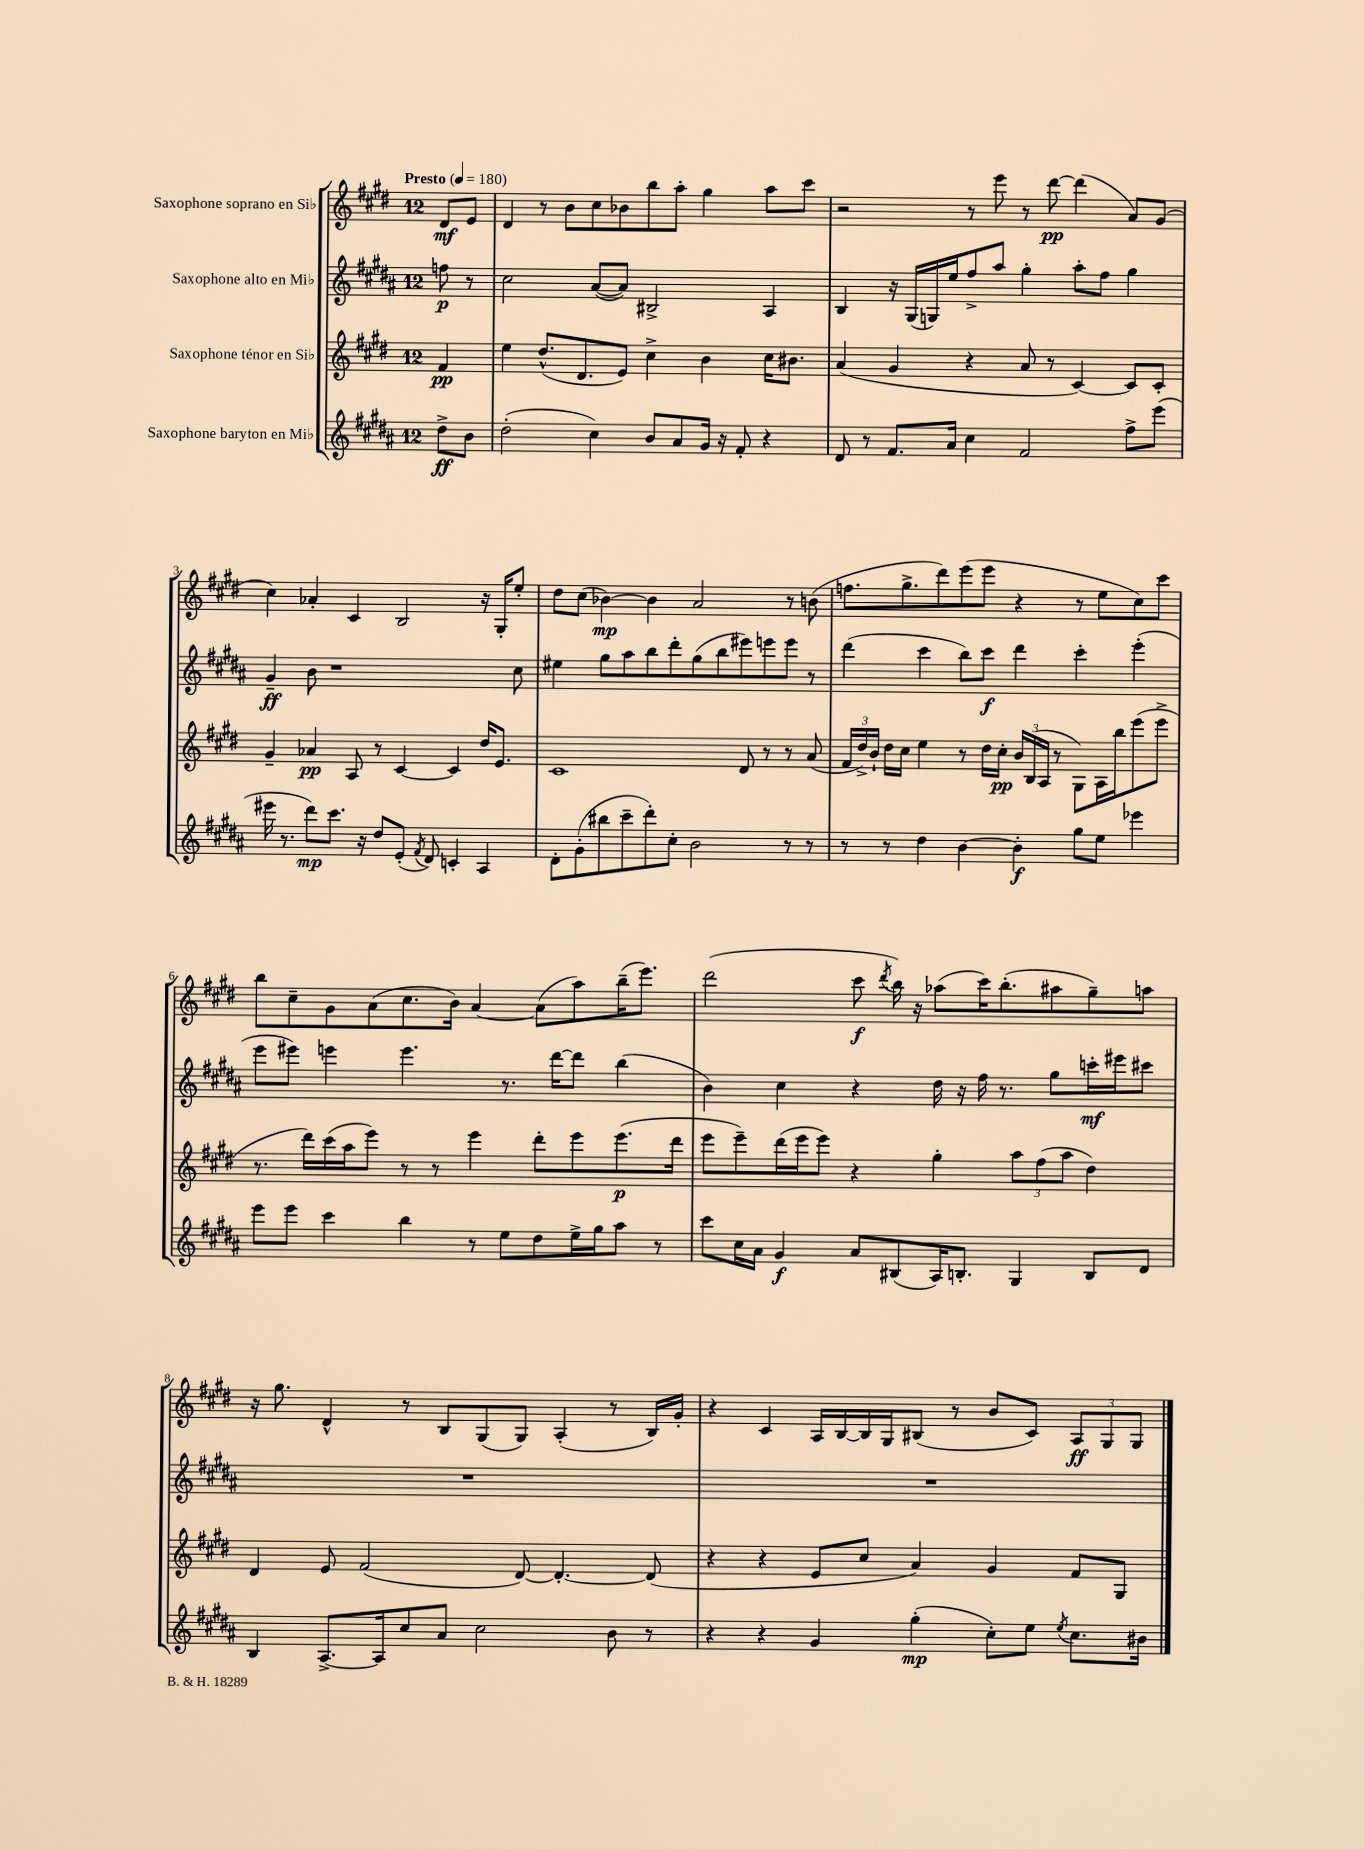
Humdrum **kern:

**kern	**kern	**kern	**kern
*staff4	*staff3	*staff2	*staff1
*clefG2	*clefG2	*clefG2	*clefG2
*k[f#c#g#d#a#]	*k[f#c#g#d#]	*k[f#c#g#d#a#]	*k[f#c#g#d#]
*M12/8	*M12/8	*M12/8	*M12/8
*MM180	*MM180	*MM180	*MM180
8dd#^\L	4f#/	8ff\	8d#/L
8b\J	.	8r	8e/J
=	=	=	=
(2dd#'\	4ee\	2cc#\	4d#/
.	(8.dd#^^/L	.	8r
.	.	.	8b\L
.	8.d#/	.	.
4cc#\)	.	([8a#/L	8cc#\
.	8e/J)	8a#/]J)	8b-\
8b/L	4cc#^\	2B#^/	8bb\
8a#/	.	.	8aa'\J
16g#/Jk	4b\	.	4gg#\
16r	.	.	.
8f#'/	.	.	.
4r	16cc#\LK	4A#/	8aa\L
.	8.b#\J	.	.
.	.	.	8ccc#\J
=	=	=	=
8d#/	(4a/	4B/	2r
8r	.	.	.
8.f#/L	4g#/	16r	.
.	.	(16G#/LL	.
.	.	16G/)	.
16a#/Jk	.	16ee/J	.
4cc#\	4r	8ff#^/	8r
.	.	8aa#/J	8eee\
2f#/	8a/	4gg#'\	8r
.	8r	.	[8ddd#\
.	[4c#/)	8aa#'\L	(4ddd#\]
.	.	8ff#\J	.
8ff#^\L	8c#/]L	4gg#\	8a/L)
(8eee\J	8c#'/J	.	(8g#/J
=	=	=	=
16eee#\	4g#~/	4g#~/	4cc#\)
8.r	.	.	.
8ddd#\L)	4a-/	8b\	4a-'/
8.ccc#\J	.	1r	.
.	8A/	.	4c#/
16r	.	.	.
8dd#/L	8r	.	.
(8e'/J	[4c#/	.	2B/
8qf#/	.	.	.
8d#/)	.	.	.
4c'/	4c#/]	.	.
4A#/	16dd#/LK	.	16r
.	8.e/J	.	16G#'/LK
.	.	8cc#\	8ee'/J
=	=	=	=
8d#'\L	1c#	4ee#\	8dd#\L
(8g#'\	.	.	(8cc#\J
8bb#\	.	8gg#\L	[4b-\)
8ccc#~\	.	8aa#\	.
8ddd#'\)	.	8bb\	4b-\]
8cc#'\J	.	8ddd#'\	.
2b\	.	(8gg#\	2a/
.	.	8bb\	.
.	8d#/	8eee#\)	.
.	8r	8eee\	.
8r	8r	8eee\J	8r
8r	(8a/	8r	(8b\
=	=	=	=
8r	24f#/LL	(4ddd#\	8.ff\L
.	24dd#^/)	.	.
.	24b`/JJ	.	.
8r	16dd#\LL	.	.
.	16cc#\JJ	.	8.gg#^\
4dd#\	4ee\	4ccc#\	.
.	.	.	8ddd#\)
[4b\	8r	8bb\L)	(8eee\
.	16dd#\LL	8ccc#\J	8eee\J
.	16cc#'\JJ	.	.
4b'\]	24b/LL	4ddd#\	4r
.	(24B/	.	.
.	24A/JJ	.	.
.	8r	.	.
8gg#\L	8G#\L)	4ccc#'\	8r
8ee\J	16A\L	.	8ee\L
.	16bb\J	.	.
4eee-\	(8eee\	(4eee'\	8cc#\)
.	8eee^\J	.	8ccc#\J
=	=	=	=
8eee\L	8.r	8eee\L	8bb\L
8eee\J	.	8eee#\J)	8cc#~\
.	16ddd#\LL)	.	.
4ccc#\	(16ccc#\	4eee\	8g#\
.	16aa\J	.	.
.	8eee\J)	.	(8a\
4bb\	8r	4.eee\	8.cc#\
.	8r	.	.
.	.	.	16b\Jk)
8r	4eee\	.	[4a/
8ee\L	.	8.r	.
8dd#\	8ddd#'\L	.	(8a\]L
.	.	[16ddd#\LK	.
16ee^\L	8eee\	8ddd#\]J	8aa\)
16gg#\J	.	.	.
8aa#\J	(8.eee\	(4bb\	(16bb~\K
.	.	.	8.eee\J)
8r	.	.	.
.	16ddd#\Jk	.	.
=	=	=	=
8ccc#\L	8eee\L	4b\)	(2ddd#\
16cc#\L	8eee~\)	.	.
16a#\JJ	.	.	.
4g#/	(16ddd#\L	4cc#\	.
.	16eee\J	.	.
.	8eee\J)	.	.
8a#/L	4r	4r	8ccc#\
.	.	.	8qddd#/
(8B#/	.	.	16bb\)
.	.	.	16r
16A#/K)	4gg#'\	16dd#\	(8aa-\L
8.B'/J	.	16r	.
.	.	16ff#\	16ccc#\K)
.	.	8.r	(8.bb'\
4G#/	12aa\L	.	.
.	(12ff#\	.	.
.	.	8gg#\L	8aa#\
.	12aa\J	.	.
8B/L	4dd#\)	16ccc'\L	8gg#~\)
.	.	16eee#\J	.
8d#/J	.	8ccc#\J	8aa\J
=	=	=	=
4B/	4d#/	1.r	16r
.	.	.	8.gg#\
[8.A#^/L	8e/	.	4d#^^/
.	(2f#/	.	.
16A#/]k	.	.	.
8cc#/	.	.	8r
8a#/J	.	.	8B/L
2cc#\	.	.	(8G#/
.	[8d#/)	.	8G#/J)
.	4.d#'/_	.	(4A'/
8b\	.	.	8r
8r	(8d#/]	.	16B/LL)
.	.	.	16g#'/JJ
=	=	=	=
4r	4r	1.r	4r
4r	4r	.	4c#/
4g#/	8e/L	.	16A/LL
.	.	.	[16B/
.	8cc#/J	.	16B/]
.	.	.	16G#/J
(4gg#'\	4a/)	.	(8B#/J
.	.	.	8r
8cc#'\L)	4g#/	.	8b/L
8ee\J	.	.	8c#/J)
8qee/	.	.	.
8.cc#\L	8f#/L	.	12A/L
.	.	.	12G#/
.	8G#/J	.	.
.	.	.	12G#/J
16b#\Jk	.	.	.
==	==	==	==
*-	*-	*-	*-
